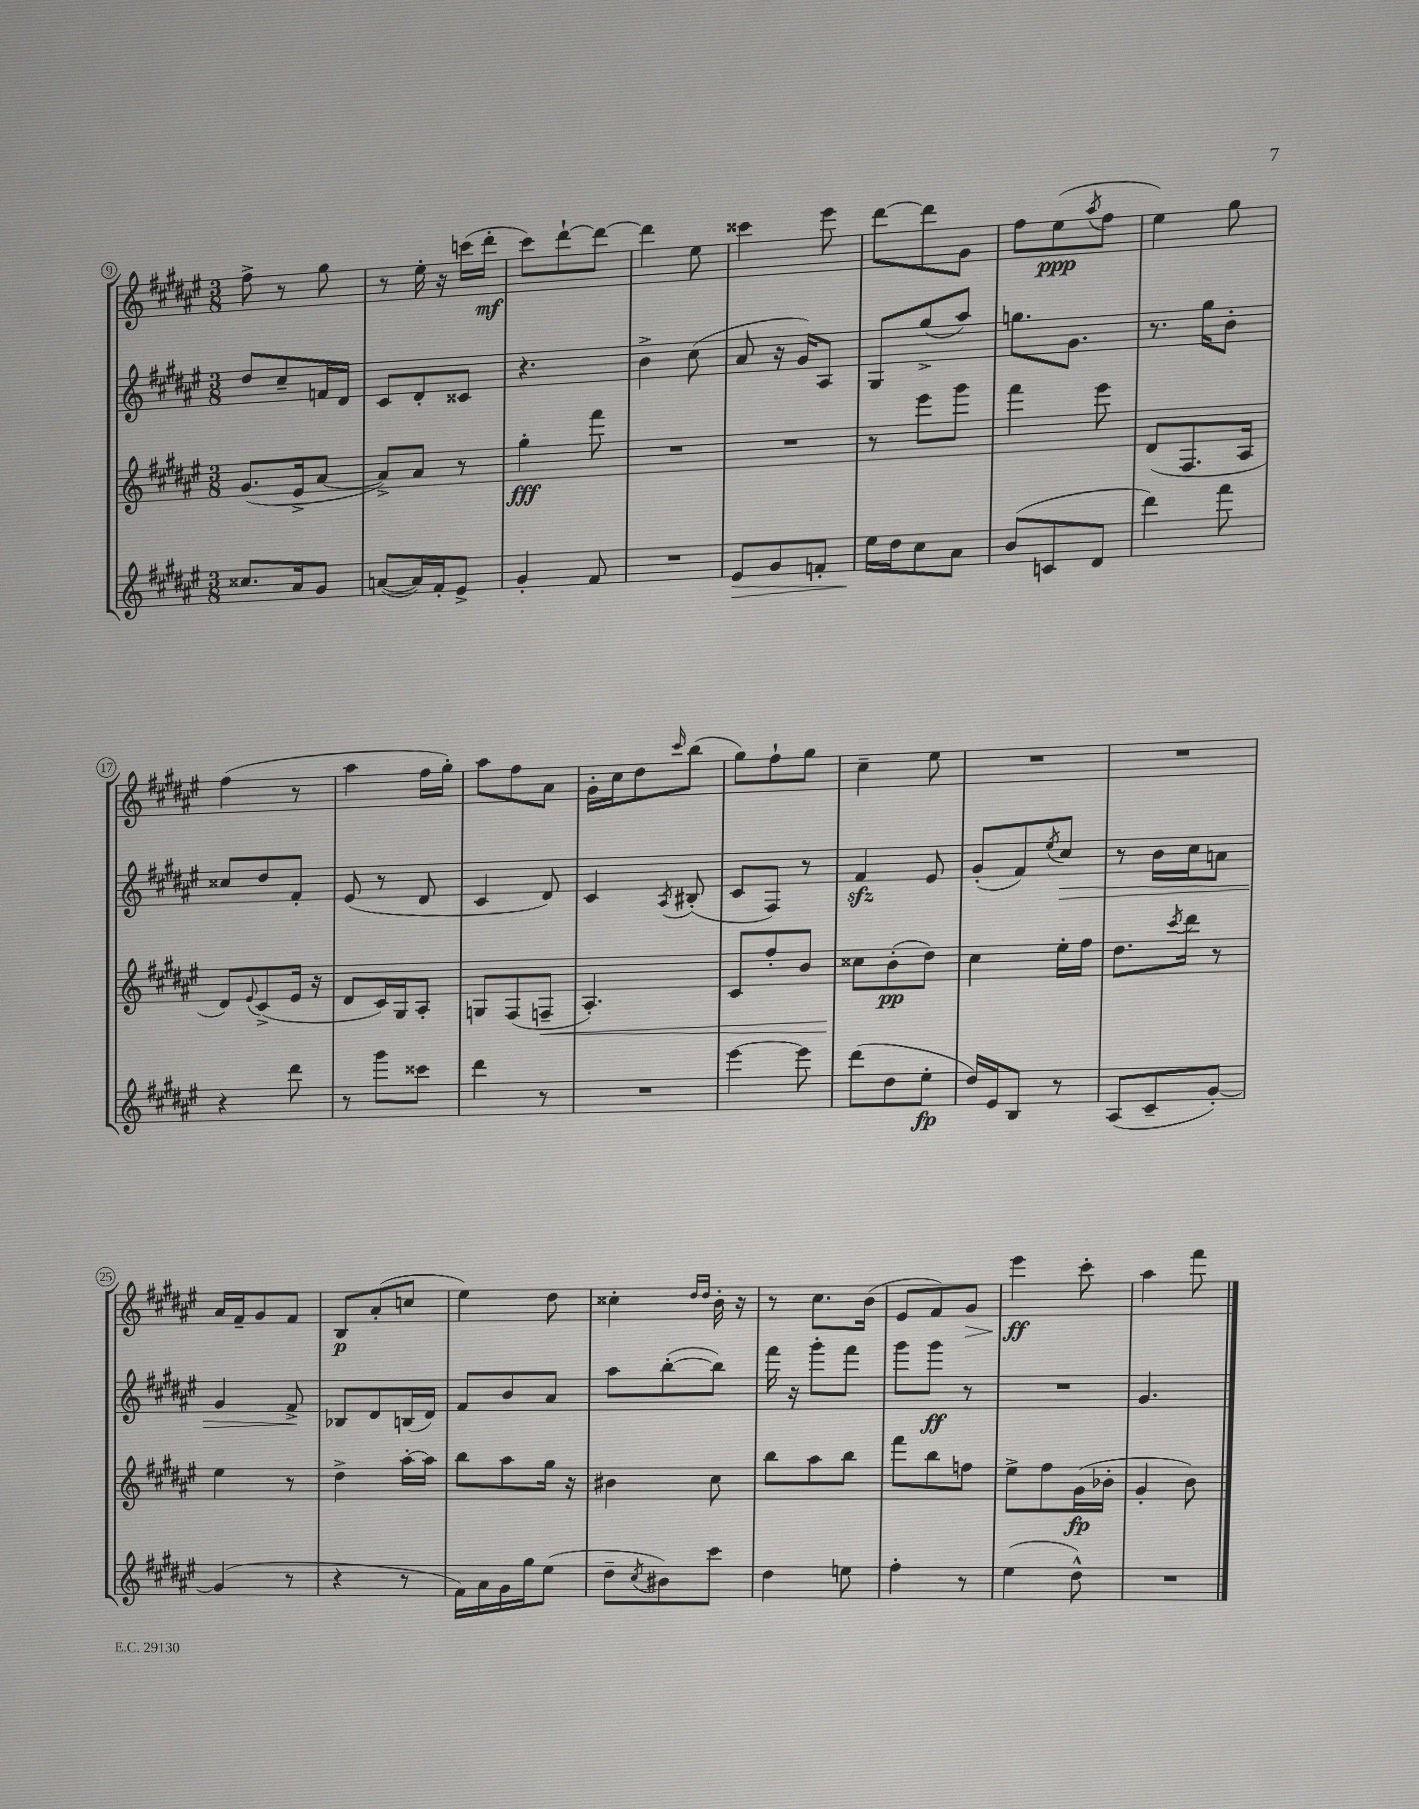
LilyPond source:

<<
\new StaffGroup <<
\new Staff = "s0" {
    \clef treble \key fis \major \numericTimeSignature \time 3/8
    fis''8-> r8 gis''8 |
    r8 eis''16-. r16 c'''16( dis'''16-.\mf |
    cis'''8) dis'''8~-! dis'''8~ |
    dis'''4 eis''8 |
    cisis'''4 eis'''8 |
    dis'''8~ dis'''8 gis'8 |
    fis''8 eis''8\ppp( \acciaccatura { ais''8 } fis''8 |
    eis''4) gis''8 |
    fis''4( r8 |
    ais''4 fis''16 gis''16-.) |
    ais''8 fis''8 ais'8 |
    gis'16-. cis''16 dis''8 \grace { cis'''16 } b''8( |
    gis''8) fis''8-! gis''8 |
    cis''4-- eis''8 |
    R4. |
    R4. |
    ais'16 fis'16-- gis'8 fis'8 |
    b8\p ais'8-.( c''8 |
    eis''4) dis''8 |
    cisis''4-. \grace { dis''16 dis''16 } b'16-. r16 |
    r8 cis''8. b'16( |
    eis'8 fis'8) gis'8\> |
    eis'''4\ff\! cis'''8-. |
    ais''4 fis'''8 \bar "|." |
}
\new Staff = "s1" {
    \clef treble \key fis \major \numericTimeSignature \time 3/8
    dis''8 cis''8-- f'16 dis'16 |
    cis'8 dis'8-. cisis'8 |
    r4. |
    b'4-> cis''8( |
    ais'8 r16 gis'16) ais8 |
    gis8 gis''8->( ais''8) |
    g''8. gis'8. |
    r8. gis''16 b'8-. |
    cisis''8 dis''8 fis'8-. |
    eis'8( r8 dis'8 |
    cis'4 dis'8) |
    cis'4 \acciaccatura { ais8 } bis8-.( |
    cis'8 fis8) r8 |
    fis'4\sfz eis'8 |
    gis'8-.( fis'8) \acciaccatura { eis''8 } cis''8\> |
    r8 b'16 cis''16 a'8 |
    gis'4 fis'8->\! |
    bes8 dis'8 b16( dis'16) |
    fis'8 b'8 ais'8 |
    ais''8 b''8~-.( b''8) |
    fis'''16 r16 gis'''8-. fis'''8 |
    gis'''8 gis'''8\ff r8 |
    R4. |
    gis'4. \bar "|." |
}
\new Staff = "s2" {
    \clef treble \key fis \major \numericTimeSignature \time 3/8
    gis'8.( eis'16-> ais'8~ |
    ais'8->) ais'8 r8 |
    gis''4-.\fff fis'''8 |
    R4. |
    R4. |
    r8 eis'''8 gis'''8 |
    fis'''4 eis'''8 |
    dis'8( fis8. ais16 |
    dis'8) \appoggiatura { eis'8 } cis'8->( eis'16 r16 |
    dis'8 cis'16) gis16 ais8-. |
    g8 fis8( f8--\< |
    ais4.-.) |
    cis'8 fis''8-. b'8 |
    cisis''8\! b'8-.\pp( dis''8) |
    cis''4 eis''16-. fis''16 |
    dis''8. \acciaccatura { cis'''8 } dis'''16 r8 |
    eis''4 r8 |
    dis''4-> ais''16~-. ais''16 |
    b''8 ais''8 gis''16 r16 |
    bis'4 cis''8 |
    b''8 ais''8 b''8 |
    fis'''8 b''8 f''8 |
    eis''8-> fis''8 gis'16\fp( bes'16-. |
    gis'4-. b'8) \bar "|." |
}
\new Staff = "s3" {
    \clef treble \key fis \major \numericTimeSignature \time 3/8
    cisis''8. ais'16 gis'8 |
    a'8~( a'16) fis'16-. eis'8-> |
    gis'4-. fis'8 |
    R4. |
    eis'8\> gis'8 f'8-. |
    eis''16\! dis''16 cis''8 ais'8 |
    b'8( c'8 dis'8 |
    dis'''4) fis'''8 |
    r4 dis'''8 |
    r8 gis'''8 cisis'''8 |
    dis'''4 r8 |
    R4. |
    eis'''4~ eis'''8 |
    dis'''8( dis''8 eis''8-.\fp |
    dis''16) eis'16 b8 r8 |
    ais8( cis'8-- gis'8~-.) |
    gis'4( r8 |
    r4 r8 |
    fis'16) ais'16 gis'16 gis''16 eis''8( |
    dis''8-- \acciaccatura { cis''8 } bis'8) cis'''8 |
    dis''4 e''8 |
    fis''4-. r8 |
    eis''4( dis''8-^) |
    R4. \bar "|." |
}
>>
>>
\layout { \context { \Score currentBarNumber = #9 \override BarNumber.stencil = #(make-stencil-circler 0.1 0.3 ly:text-interface::print) } }
